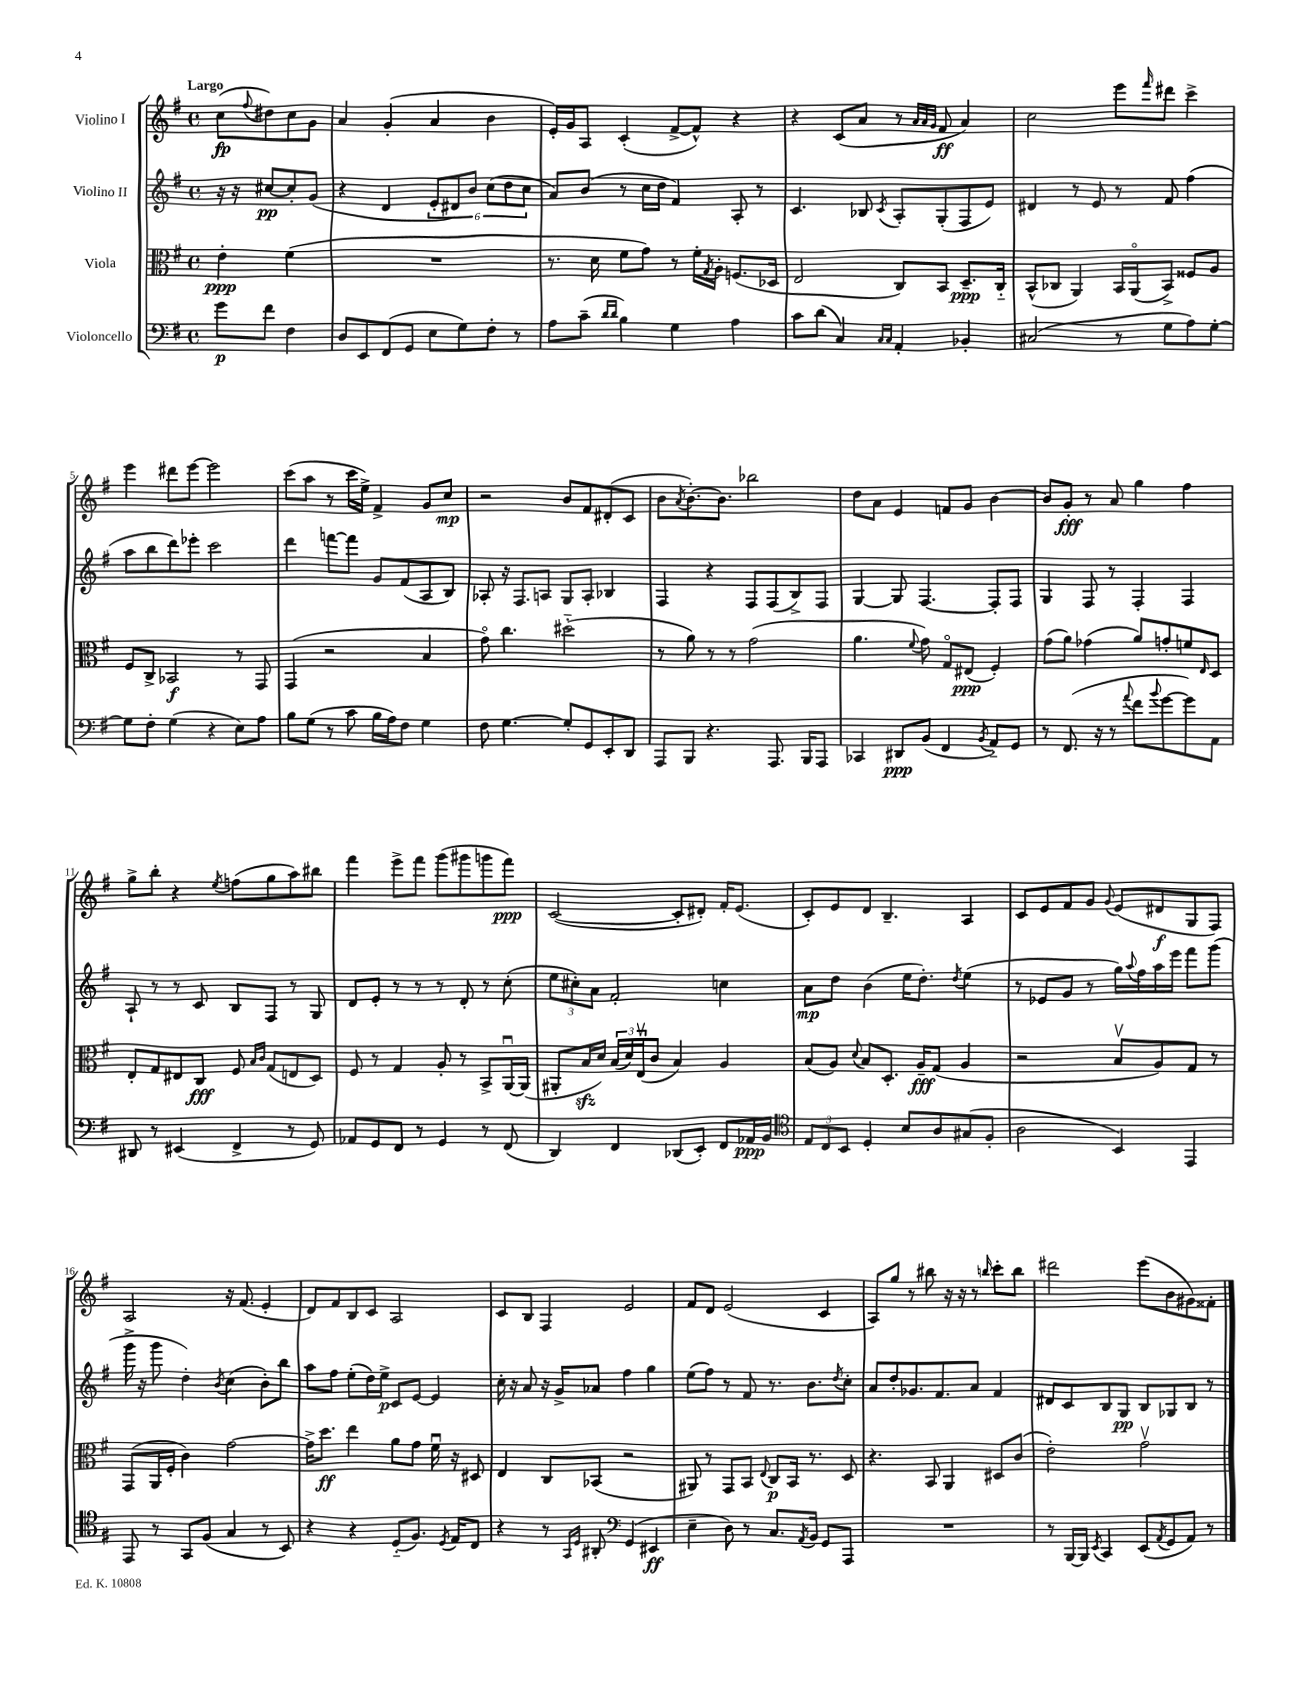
<<
\new StaffGroup <<
\new Staff = "s0" \with { instrumentName = "Violino I" } {
    \clef treble \key g \major \defaultTimeSignature \time 4/4 \partial 2 \tempo "Largo"
    c''8\fp( \appoggiatura { fis''8 } dis''8) c''8 g'8 |
    a'4 g'4-.( a'4 b'4 |
    e'16-.) g'16 a8 c'4-.( fis'8~-> fis'8-^) r4 |
    r4 c'8( a'8 r8 \grace { a'32 a'32 g'32 } fis'8\ff a'4) |
    c''2 e'''8 \grace { fis'''16 } dis'''8 c'''4-> |
    e'''4 dis'''8 e'''8~ e'''2 |
    c'''8( a''8 r8 c'''16 e''16->) fis'4-> g'8 c''8\mp |
    r2 b'8 fis'8 dis'8-.( c'8 |
    b'8 \acciaccatura { a'8 } b'8.~-.) b'8. bes''2 |
    d''8 a'8 e'4 f'8 g'8 b'4~ |
    b'8 g'8-.\fff r8 a'8 g''4 fis''4 |
    g''8-> b''8-. r4 \acciaccatura { e''8 } f''8( g''8 a''8) bis''8 |
    fis'''4 e'''8-> fis'''8 g'''8( gis'''8 g'''8 fis'''8\ppp) |
    c'2~( c'8-. dis'8-.) fis'16-. e'8.( |
    c'8-.) e'8 d'8 b4.-- a4 |
    c'8 e'8 fis'8 g'8 \appoggiatura { g'8 } e'8( dis'8\f g8 fis8) |
    a2 r16 fis'8.( e'4-. |
    d'8) fis'8 b8 c'8 a2 |
    c'8 b8 fis4 e'2 |
    fis'8 d'8 e'2( c'4 |
    a8) g''8 r8 bis''8 r16 r16 r8 \grace { b''16 } c'''8-. b''8 |
    dis'''2 e'''8( b'8 gis'8) fisis'8-. \bar "|." |
}
\new Staff = "s1" \with { instrumentName = "Violino II" } {
    \clef treble \key g \major \defaultTimeSignature \time 4/4 \partial 2
    r16 r16 cis''8~\pp cis''8-. g'8( |
    r4 d'4 \tuplet 6/4 { e'8-. dis'8) b'8 c''8( d''8 c''8 } |
    a'8) b'8( r8 c''16 d''16 fis'4) a8-. r8 |
    c'4. bes8 \acciaccatura { c'8 } a8-. g8-.( fis8 e'8) |
    dis'4 r8 e'8 r8 fis'8 fis''4( |
    a''8 b''8 d'''8) ees'''8-. c'''2 |
    d'''4 f'''8~ f'''8 g'8 fis'8( a8 b8) |
    aes8-. r16 fis8. a8 g8 a8-. bes4 |
    fis4 r4 fis8 fis8( b8->) fis8 |
    g4~ g8 fis4.~ fis8-. fis8 |
    g4 fis8 r8 fis4-. fis4 |
    a8-! r8 r8 c'8 b8 fis8 r8 g8 |
    d'8 e'8-. r8 r8 r8 d'8-. r8 c''8-.( |
    \tuplet 3/2 { e''8 cis''8-.) a'8 } fis'2-. c''4 |
    a'8\mp d''8 b'4( e''16 d''8.-.) \acciaccatura { d''8 } e''4( |
    r8 ees'8 g'8 r8 g''16) \appoggiatura { a''8 } fis''16 a''16 e'''16 fis'''8 g'''8( |
    g'''16-> r16 g'''8 d''4-.) \acciaccatura { b'8 } c''4( b'8-.) b''8 |
    a''8 fis''8 e''8-.( d''16) e''16->\p c'8 e'8~ e'4 |
    c''16-. r16 a'8 r16 g'16-> aes'8 fis''4 g''4 |
    e''8( fis''8) r8 fis'8 r8. b'8. \acciaccatura { d''8 } c''8-. |
    a'8 d''8-. ges'8. fis'8. a'8 fis'4 |
    dis'8 c'8 b8 g8\pp b8 ges8 b8 r8 \bar "|." |
}
\new Staff = "s2" \with { instrumentName = "Viola" } {
    \clef alto \key g \major \defaultTimeSignature \time 4/4 \partial 2
    e'4-.\ppp fis'4( |
    R1 |
    r8. d'16 fis'8 g'8) r8 fis'16-. \acciaccatura { g8 } a16-. f8.( des16 |
    e2 c8) b,8 d8.--\ppp c16-_ |
    b,8-^( ces8 a,4) b,16 a,16\flageolet( b,8->) fisis8 a8 |
    fis8 c8-> bes,2\f r8 g,8 |
    g,4( r2 b4 |
    g'8\flageolet) c''4. dis''2-_( |
    r8 a'8) r8 r8 g'2( |
    a'4. \appoggiatura { fis'8 } g'8) g8\flageolet eis8\ppp( fis4-.) |
    g'8( a'8) ges'4( a'8) g'8-. f'8 \grace { e16 } d8 |
    e8-. g8 eis8 c8\fff fis8 \grace { b16 c'16 } g8( e8 d8) |
    fis8 r8 g4 a8-. r8 b,8-> a,16~\downbow a,16( |
    ais,8-. b16\sfz d'16) \tuplet 3/2 { b16( d'16) e16\upbow( } c'8 b4) a4 |
    b8( a8) \appoggiatura { d'8 } b8 d8.-. a16--\fff g8( a4 |
    r2 b8\upbow a8) g8 r8 |
    g,8( a,16 fis16-. c'4) g'2~ |
    g'16-> d''8.\ff e''4 a'8 g'8 fis'16\downbow r16 dis8 |
    e4 c8 bes,8( r2 |
    ais,8) r8 g,8 b,8 \appoggiatura { e8 } c8\p b,16 r8. d8 |
    r4. b,8 a,4 dis8 c'8( |
    e'2-.) g'2\upbow \bar "|." |
}
\new Staff = "s3" \with { instrumentName = "Violoncello" } {
    \clef bass \key g \major \defaultTimeSignature \time 4/4 \partial 2
    g'8\p fis'8 fis4 |
    d8 e,8 fis,8( g,8 e8 g8) fis8-. r8 |
    a8 c'8--( \grace { d'16 d'16 } b4) g4 a4 |
    c'8 d'8( c4) \grace { c16 c16 } a,4-. bes,4-. |
    cis2( r8 g8 a8) g8~-. |
    g8 fis8-. g4( r4 e8) a8 |
    b8 g8( r8 c'8 b16 a16) fis8 g4 |
    fis8 g4.~ g8-. g,8 e,8-. d,8 |
    a,,8 b,,8 r4. a,,8. b,,16 a,,8 |
    ces,4 dis,8\ppp b,8( fis,4 \acciaccatura { b,8 } a,8-_) g,8 |
    r8 fis,8.( r16 r8 \appoggiatura { a'8 } fis'8 \appoggiatura { b'8 } g'8~ g'8) a,8 |
    dis,8 r8 eis,4( fis,4-> r8 g,8) |
    aes,8 g,8 fis,8 r8 g,4 r8 fis,8( |
    d,4) fis,4 des,8( e,8-.) fis,8 aes,16\ppp b,16 |
    \clef tenor \tuplet 3/2 { e8 c8 b,8 } d4-. b8 a8 gis8( fis8-. |
    a2 b,4) e,4 |
    e,8 r8 g,8 fis8( g4 r8 b,8) |
    r4 r4 d8-_( fis8.) \acciaccatura { d8 } e16 c8 |
    r4 r8 \grace { g,16 d16 } ais,8-. \clef bass g,4( eis,4\ff |
    e4-- d8) r8 c8. \acciaccatura { a,8 } b,16 g,8 a,,8 |
    R1 |
    r8 b,,16~ b,,16 \acciaccatura { e,8 } c,4 e,8( \acciaccatura { a,8 } g,8 a,8) r8 \bar "|." |
}
>>
>>
